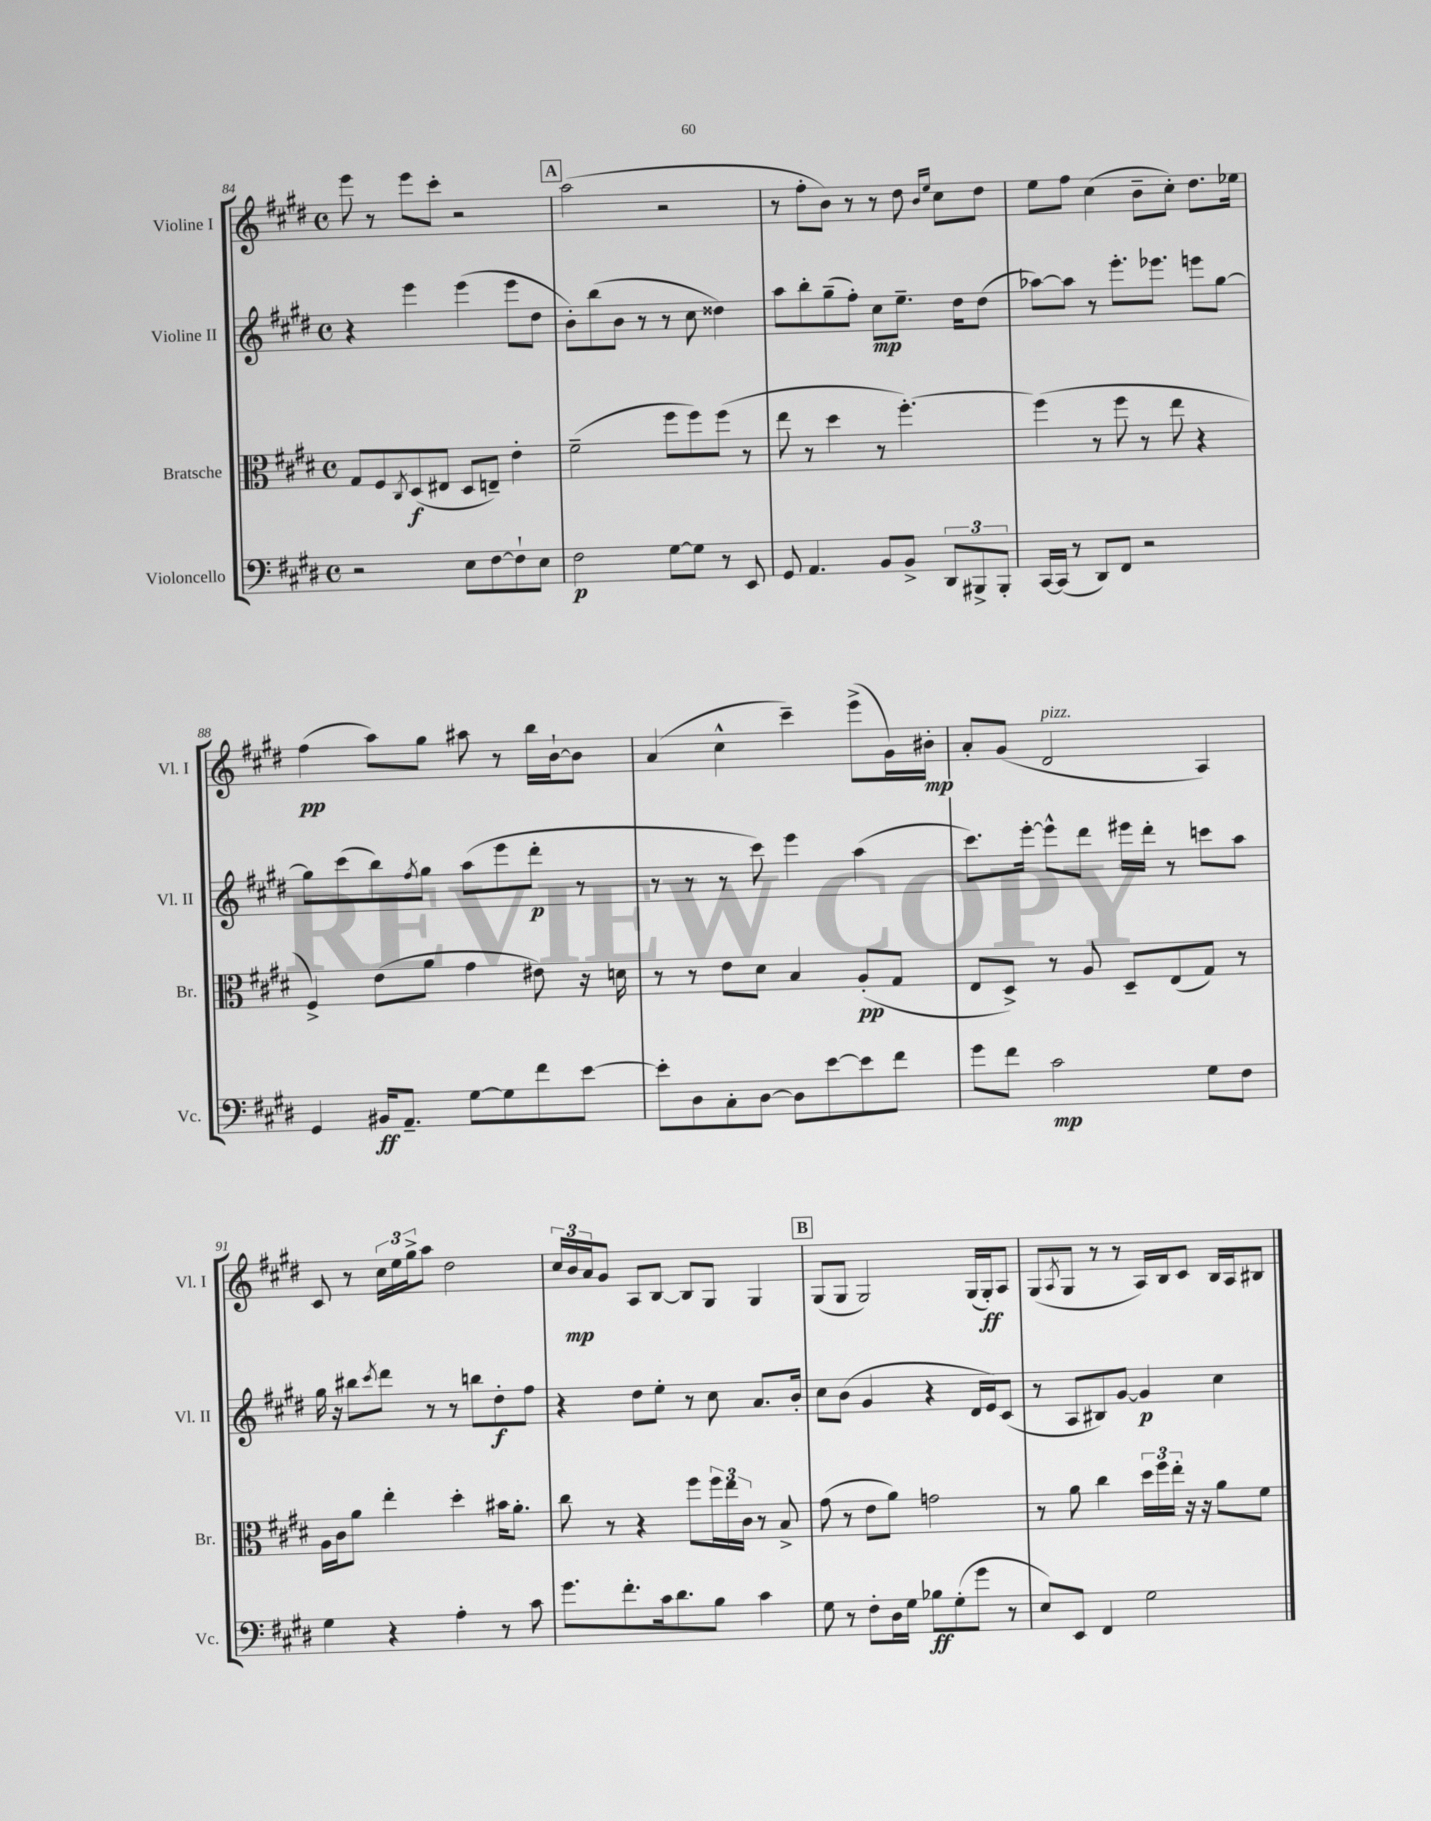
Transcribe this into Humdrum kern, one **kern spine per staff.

**kern	**dynam	**kern	**dynam	**kern	**dynam	**kern	**dynam
*part4	*part4	*part3	*part3	*part2	*part2	*part1	*part1
*staff4	*staff4	*staff3	*staff3	*staff2	*staff2	*staff1	*staff1
*I"Violoncello	*	*I"Bratsche	*	*I"Violine II	*	*I"Violine I	*
*I'Vc.	*	*I'Br.	*	*I'Vl. II	*	*I'Vl. I	*
*clefF4	*	*clefC3	*	*clefG2	*	*clefG2	*
*k[f#c#g#d#]	*	*k[f#c#g#d#]	*	*k[f#c#g#d#]	*	*k[f#c#g#d#]	*
*M4/4	*	*M4/4	*	*M4/4	*	*M4/4	*
*met(c)	*	*met(c)	*	*met(c)	*	*met(c)	*
=84	=84	=84	=84	=84	=84	=84	=84
2r	.	8G#/L	.	4r	.	8eee\	.
.	.	8F#/	.	.	.	8r	.
.	.	8qC#/	.	.	.	.	.
.	.	(8D#/	f	4eee\	.	8eee\L	.
.	.	8E#X/J	.	.	.	8ccc#'\J	.
8E\L	.	8D#/L	.	(4eee\	.	2r	.
[8F#\	.	8En~/J)	.	.	.	.	.
8F#`\]	.	4e'\	.	8eee\L	.	.	.
8E\J	.	.	.	8dd#\J	.	.	.
!!LO:REH:place=s1:t=A
=85	=85	=85	=85	=85	=85	=85	=85
2F#\	p	(2f#~\	.	8b'\L)	.	(2aa\	.
.	.	.	.	(8bb\	.	.	.
.	.	.	.	8b\J	.	.	.
.	.	.	.	8r	.	.	.
[8G#\L	.	8ff#\L	.	8r	.	2r	.
8G#\J]	.	8ff#\)	.	8cc#\	.	.	.
8r	.	(8ff#\J	.	4dd##X\)	.	.	.
8EE/	.	8r	.	.	.	.	.
=86	=86	=86	=86	=86	=86	=86	=86
8GG#/	.	8ee\	.	8aa\L	.	8r	.
4.AA/	.	8r	.	8bb'\	.	8ff#'\L	.
.	.	4dd#\	.	(8gg#~\	.	8b\J)	.
.	.	.	.	8ff#'\J)	.	8r	.
8BB/L	.	8r	.	8cc#\L	mp	8r	.
8BB^/J	.	[4.ff#'\)	.	8.ee~\J	.	8dd#\	.
.	.	.	.	.	.	16qqb/LL	.
.	.	.	.	.	.	16qqee/JJ	.
12DD#/L	.	.	.	.	.	8cc#\L	.
.	.	.	.	16dd#\KL	.	.	.
12BBB#X^/	.	.	.	.	.	.	.
.	.	.	.	(8dd#\J	.	8dd#\J	.
12BBB#'/J	.	.	.	.	.	.	.
=87	=87	=87	=87	=87	=87	=87	=87
[16CC#/LL	.	(4ff#\]	.	[8aa-X\L)	.	8ee\L	.
(16CC#/JJ]	.	.	.	.	.	.	.
8r	.	.	.	8aa-\J]	.	8ff#\J	.
8DD#/L)	.	8r	.	8r	.	(4cc#\	.
8FF#/J	.	8ff#\	.	8.eee'\L	.	.	.
2r	.	8r	.	.	.	8b~\L	.
.	.	.	.	8.eee-X\J	.	.	.
.	.	8ee\	.	.	.	8cc#'\J)	.
.	.	4r	.	8eeen\L	.	8.dd#\L	.
.	.	.	.	[8gg#\J	.	.	.
.	.	.	.	.	.	16ee-X\Jk	.
!!LO:LB:g=z
=88	=88	=88	=88	=88	=88	=88	=88
4GG#/	.	4F#^/)	.	8gg#\L]	.	(4ff#\	pp
.	.	.	.	(8ccc#\	.	.	.
16BB#X/KL	ff	(8e\L	.	8bb\)	.	8aa\L)	.
8.AA~/J	.	.	.	.	.	.	.
.	.	.	.	8qff#/	.	.	.
.	.	8a\J	.	8gg#\J	.	8gg#\J	.
[8G#\L	.	4g#\	.	(8aa\L	.	8aa#X\	.
8G#\]	.	.	.	8eee\	.	8r	.
8f#\	.	8e#X\)	.	8ddd#'\J	p	16bb\LL	.
.	.	.	.	.	.	[16b`\J	.
[8e\J	.	16r	.	8r	.	8b\J]	.
.	.	16dn\	.	.	.	.	.
=89	=89	=89	=89	=89	=89	=89	=89
8e'\L]	.	8r	.	8r	.	(4a/	.
8D#\	.	8r	.	8r	.	.	.
8C#'\	.	8e\L	.	8r	.	4cc#^^\	.
[8D#\J	.	8d#\J	.	8ccc#\)	.	.	.
8D#\L]	.	4B/	.	4eee\	.	4ccc#~\)	.
[8e\	.	.	.	.	.	.	.
8e\]	.	(8A'/L	pp	(4aa\	.	(8eee^\L	.
8f#\J	.	8G#/J	.	.	.	16g#\L)	.
.	.	.	.	.	.	16b#X'\JJ	mp
=90	=90	=90	=90	=90	=90	=90	=90
8g#\L	.	8E/L	.	8.ccc#\L)	.	8a'/L	.
8f#\J	.	8D#^/J)	.	.	.	(8g#/J	.
.	.	.	.	[16eee'\Jk	.	.	.
!	!	!	!	!	!	!LO:TX:a:i:t=pizz.	!
2c#\	mp	8r	.	8eee^^\L]	.	2d#/	.
.	.	8A/	.	8ddd#\J	.	.	.
.	.	8D#~/L	.	16eee#X\LL	.	.	.
.	.	.	.	16ddd#'\JJ	.	.	.
.	.	(8E/	.	8r	.	.	.
8G#\L	.	8G#/J)	.	8cccn\L	.	4A/)	.
8F#\J	.	8r	.	8aa\J	.	.	.
!!LO:LB:g=z
=91	=91	=91	=91	=91	=91	=91	=91
4G#\	.	16A\LL	.	16gg#\	.	8c#/	.
.	.	16c#\J	.	16r	.	.	.
.	.	8a\J	.	8bb#X\L	.	8r	.
.	.	.	.	8qccc#/	.	.	.
4r	.	4ee'\	.	8ddd#\J	.	24cc#\LL	.
.	.	.	.	.	.	24ee\	.
.	.	.	.	.	.	24gg#^\J	.
.	.	.	.	8r	.	8aa\J	.
4A'\	.	4dd#'\	.	8r	.	2dd#\	.
.	.	.	.	8bbn\L	.	.	.
8r	.	16b#X\KL	.	8dd#'\	f	.	.
.	.	8.a'\J	.	.	.	.	.
8c#\	.	.	.	8ff#\J	.	.	.
=92	=92	=92	=92	=92	=92	=92	=92
8.g#\L	.	8cc#\	.	4r	.	24cc#/LL	.
.	.	.	.	.	.	24b/	mp
.	.	.	.	.	.	24a/J	.
.	.	8r	.	.	.	8g#/J	.
8.f#'\	.	.	.	.	.	.	.
.	.	4r	.	8dd#\L	.	8A/L	.
16c#\k	.	.	.	8ee'\J	.	[8B/J	.
8.d#\	.	.	.	.	.	.	.
.	.	8ff#\L	.	8r	.	8B/L]	.
8B\J	.	24ff#\L	.	8cc#\	.	8G#/J	.
.	.	24ee\	.	.	.	.	.
.	.	24c#\JJ	.	.	.	.	.
4c#\	.	8r	.	8.a/L	.	4G#/	.
.	.	8B^/	.	.	.	.	.
.	.	.	.	16b'/Jk	.	.	.
!!LO:REH:place=s1:t=B
=93	=93	=93	=93	=93	=93	=93	=93
8G#\	.	(8g#\	.	8cc#\L	.	(8G#/L	.
8r	.	8r	.	(8b\J	.	8G#/J	.
8F#'\L	.	8e\L	.	4g#/	.	2G#/)	.
16D#\L	.	8a\J)	.	.	.	.	.
16G#\JJ	.	.	.	.	.	.	.
8B-X\L	ff	2gn\	.	4r	.	.	.
(8G#'\	.	.	.	.	.	.	.
8g#\J	.	.	.	16d#/LL	.	(16G#/LL	.
.	.	.	.	16e/J)	.	16G#'/J)	ff
8r	.	.	.	(8c#/J	.	8A/J	.
=94	=94	=94	=94	=94	=94	=94	=94
8E/L)	.	8r	.	8r	.	(8G#/L	.
.	.	.	.	.	.	8qA/	.
8EE/J	.	8a\	.	8A/L	.	8G#/J	.
4FF#/	.	4cc#\	.	8B#X/)	.	8r	.
.	.	.	.	[8g#/J	.	8r	.
2G#\	.	24dd#\LL	.	4g#/]	p	16A/LL)	.
.	.	24ff#\	.	.	.	.	.
.	.	.	.	.	.	16B/J	.
.	.	24ee'\JJ	.	.	.	.	.
.	.	16r	.	.	.	8c#/J	.
.	.	16r	.	.	.	.	.
.	.	8a\L	.	4cc#\	.	16B/LL	.
.	.	.	.	.	.	16A/J	.
.	.	8f#\J	.	.	.	8B#X/J	.
==	==	==	==	==	==	==	==
*-	*-	*-	*-	*-	*-	*-	*-
